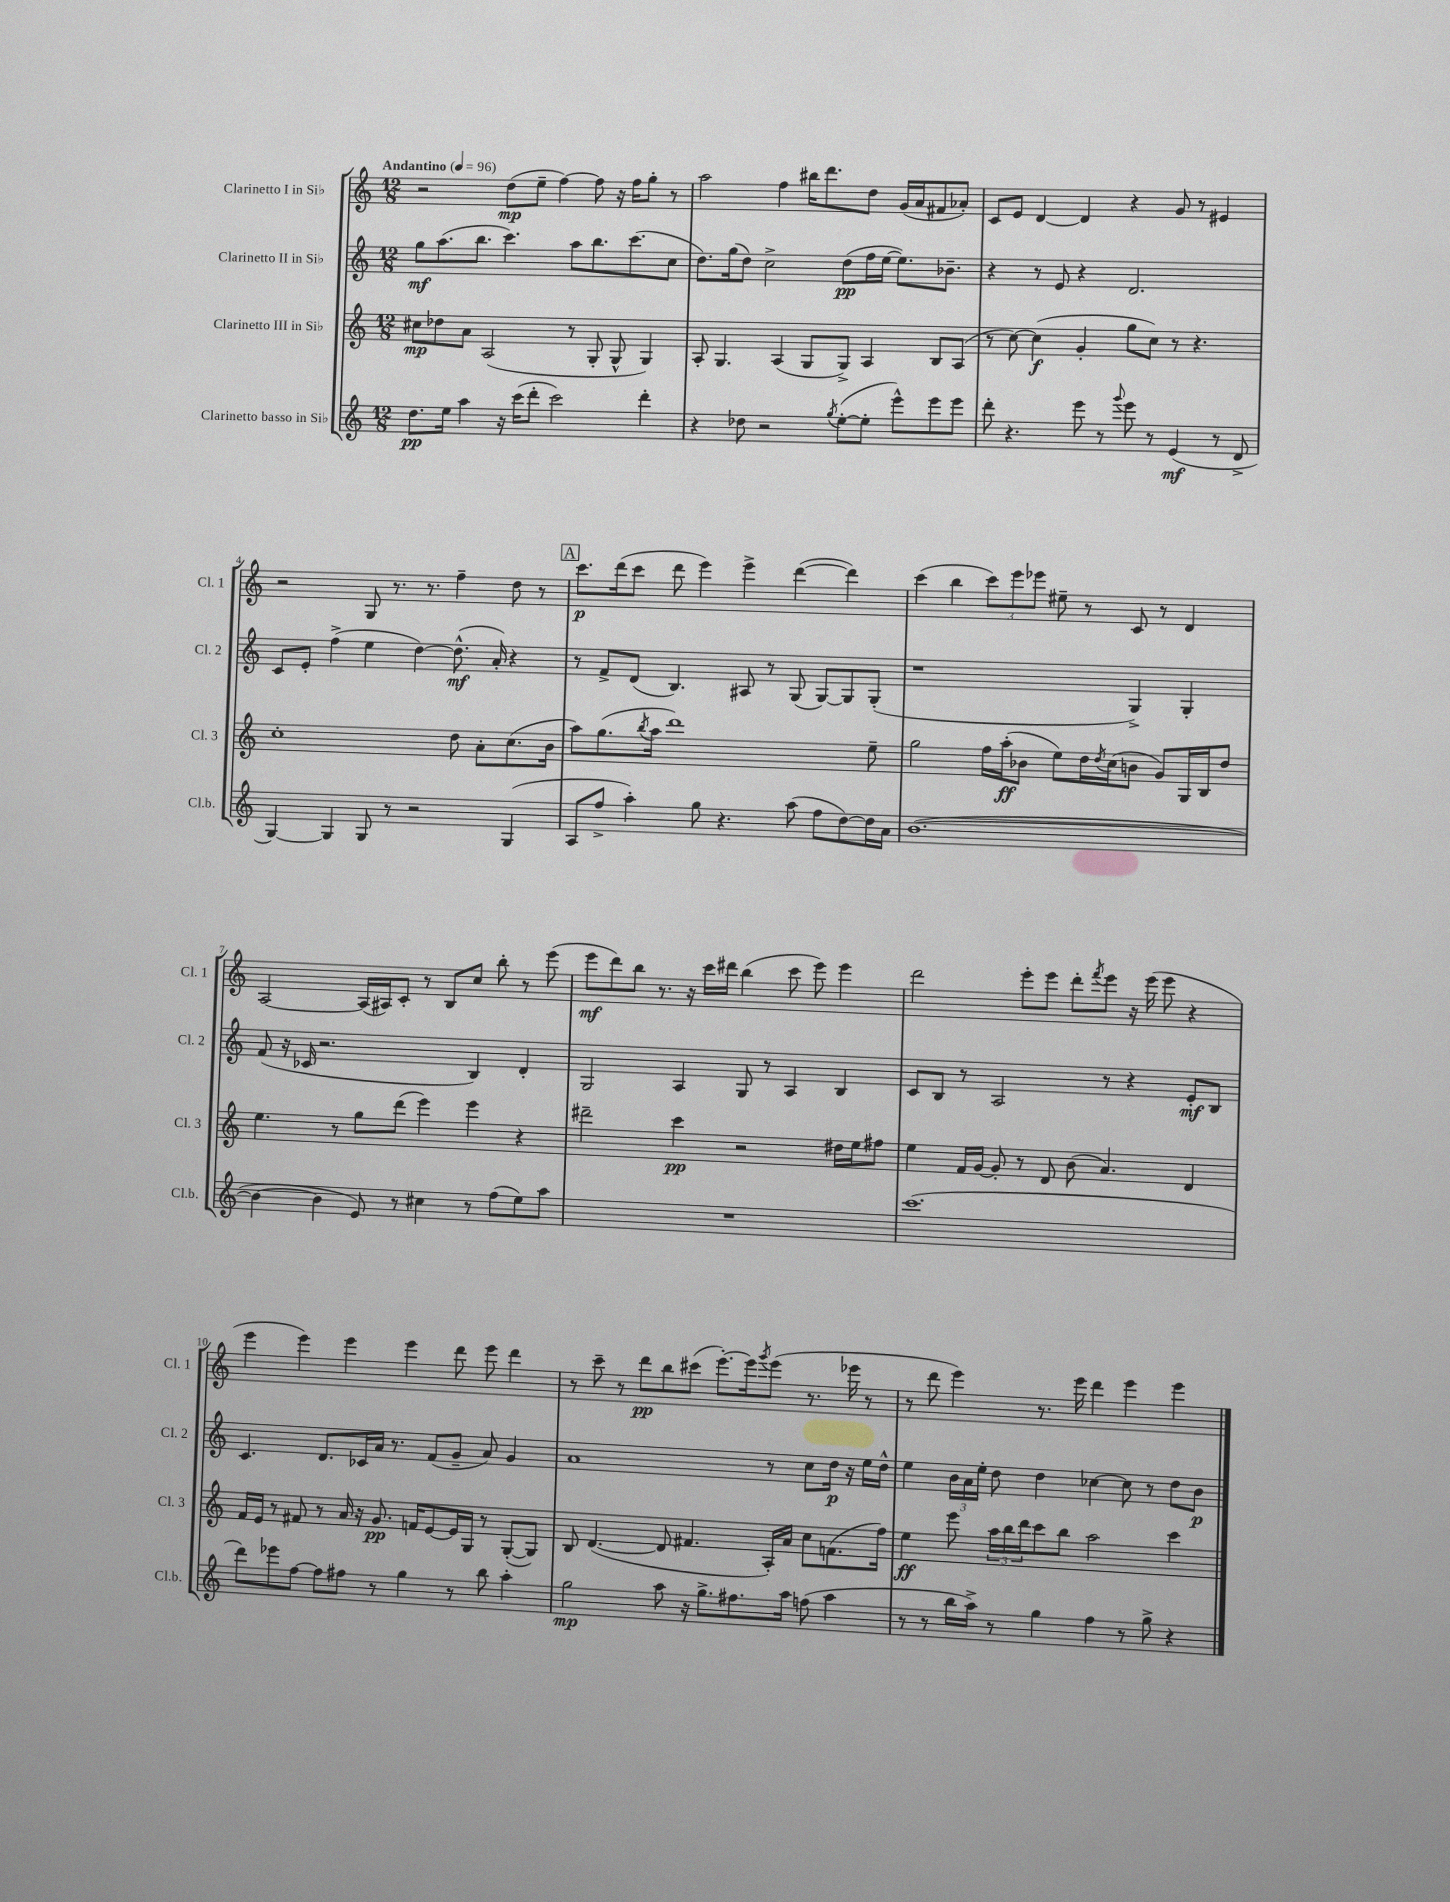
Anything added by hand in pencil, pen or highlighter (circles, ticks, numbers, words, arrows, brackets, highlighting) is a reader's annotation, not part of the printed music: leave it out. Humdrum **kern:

**kern	**kern	**kern	**kern
*staff4	*staff3	*staff2	*staff1
*clefG2	*clefG2	*clefG2	*clefG2
*k[]	*k[]	*k[]	*k[]
*M12/8	*M12/8	*M12/8	*M12/8
*MM96	*MM96	*MM96	*MM96
8.dd	8cc#	8gg	2r
.	8dd-	(8.aa	.
16ee	.	.	.
4aa	8a	.	.
.	.	8.bb	.
.	(2A	.	.
16r	.	4.ccc)	(8dd
(16ccc	.	.	.
8ddd'	.	.	8ee~
2ccc)	.	.	[4ff)
.	8r	8aa	.
.	8G'	8.bb	8ff]
.	8G^^	.	16r
.	.	(8.ccc	16ff
4ddd'	4G)	.	8gg'
.	.	8cc	8r
=	=	=	=
4r	8A'	8.dd)	2aa
.	4.G	.	.
.	.	(16gg	.
8dd-	.	8dd)	.
2r	.	2cc^	.
.	(4A	.	4ff
.	8G	.	16bb#
.	.	.	8.ddd
8qgg	.	.	.
([8ee'	8G^)	(8dd	.
8ee']	4A	16ff	8dd
.	.	[16ee	.
8eee^^)	.	8.ee])	(16g
.	.	.	16a
8eee	8B	.	8f#
.	.	8.b-~	.
8eee	(8A	.	8a-')
=	=	=	=
8ddd'	8r	4r	8c
4.r	[8cc)	.	8e
.	(4cc]	8r	[4d
.	.	8e	.
8eee	4g'	4r	4d]
8r	.	.	.
8qqggg	.	.	.
8eee	8gg	2.d	4r
8r	8cc)	.	.
(4e	8r	.	8g
.	4.r	.	8r
8r	.	.	4e#
8d^	.	.	.
=	=	=	=
[4G)	1cc'	8c	2r
.	.	8e'	.
4G]	.	(4ff^	.
8G	.	4ee	8G
8r	.	.	8.r
2r	.	[4dd)	.
.	.	.	8.r
.	8dd	(8.dd^^]	4ff~
.	8a'	.	.
.	.	16a')	.
(4G	(8.cc	4r	8dd
.	.	.	8r
.	16b	.	.
=	=	=	=
8A	8aa)	8r	8.ccc
8ff^	(8.gg	8f^	.
.	.	.	(16ddd
4aa')	.	(8d	8ccc
.	8qbb	.	.
.	16aa	.	.
.	1ddd)	4.B)	8ddd
8gg	.	.	4eee)
4.r	.	.	.
.	.	8A#	4eee^
.	.	8r	.
(8aa	.	(8G	([4ddd
8ff	.	[8G)	.
[8dd)	.	8G]	4ddd])
16dd]	8ee~	(8G'	.
16a	.	.	.
=	=	=	=
([1.b	2gg	1r	(4ccc
.	.	.	4bb
.	16ff	.	12ccc)
.	(16aa'	.	.
.	.	.	12eee
.	8b-	.	.
.	.	.	12eee-
.	8ee)	.	8ee#~
.	16dd	.	8r
.	8qdd	.	.
.	(16cc	.	.
.	8b	4G^)	8c
.	8g)	.	8r
.	16G	4G'	4d
.	16B	.	.
.	8dd	.	.
=	=	=	=
4b_	4.ee	(8f	[2A
.	.	16r	.
.	.	16c-	.
4b]	.	2.r	.
.	8r	.	.
8e)	8gg	.	(16A]
.	.	.	16A#)
8r	(8ddd	.	8c'
4cc#	4eee)	.	8r
.	.	.	8B
8r	4eee	4B)	8cc
(8ff	.	.	8bb'
8ee)	4r	4d'	8r
8aa	.	.	(8eee
=	=	=	=
1.r	2ddd#~	2G	8eee
.	.	.	8ddd)
.	.	.	8bb
.	.	.	8.r
.	4ccc	4A	.
.	.	.	16r
.	.	.	16ccc
.	.	.	16ddd#
.	2r	8G	(4bb
.	.	8r	.
.	.	4A	8ccc
.	.	.	8eee)
.	16dd#	4B	4eee
.	16ee	.	.
.	8ff#	.	.
=	=	=	=
(1.ccc	4ee	8c	2ddd
.	.	8B	.
.	16f	8r	.
.	[16g	.	.
.	8g']	2A	.
.	8r	.	8eee'
.	8d	.	8eee
.	(8b	.	8ddd'
.	.	.	8qfff
.	4.a)	8r	8eee
.	.	4r	16r
.	.	.	(16eee
.	.	.	8eee
.	4d	8e'	4r
.	.	8B	.
=	=	=	=
8ddd)	16f	4.c	4eee
.	16e	.	.
8eee-	8r	.	.
[8ff	8f#	.	4eee)
8ff]	8r	8.d	.
8ff#	16a	.	4eee
.	16r	16c-	.
8r	8.g	16a	.
.	.	8.r	.
4gg	.	.	4eee
.	16f	.	.
.	[8e	(8f	.
8r	16e]	8g~	8ddd
.	16G	.	.
8bb	8r	8a)	8eee
4aa'	([8G'	4g	4ddd
.	8G])	.	.
=	=	=	=
2gg	8B	1a	8r
.	([4.d	.	8ccc~
.	.	.	8r
.	.	.	8ddd
8aa	8d]	.	8bb
16r	4.f#	.	(8ccc#
8.gg^	.	.	.
.	.	.	[8.eee')
8.ff#	.	.	.
.	.	.	16eee]
.	.	.	8qggg
.	16A')	8r	(8eee
16aa	16a	.	.
(8ff	8cc	8cc	8.r
4aa	(8.f	16dd	.
.	.	16r	16eee-
.	.	16ee	8r
.	16ff)	16dd^^	.
=	=	=	=
8r	4ee	4ee	8r
8r	.	.	8ddd
16bb	8eee	24b	4eee)
.	.	24a	.
16aa^)	.	.	.
.	.	24ee'	.
8r	24aa	8dd	.
.	24bb	.	.
.	24ddd	.	.
4gg	8ccc	4dd	8.r
.	8bb	.	.
.	.	.	16eee
4ff	2aa	[4cc-	4ddd
8r	.	8cc-]	4eee
8gg^	.	8r	.
4r	4ccc	8dd	4eee
.	.	8b	.
==	==	==	==
*-	*-	*-	*-
